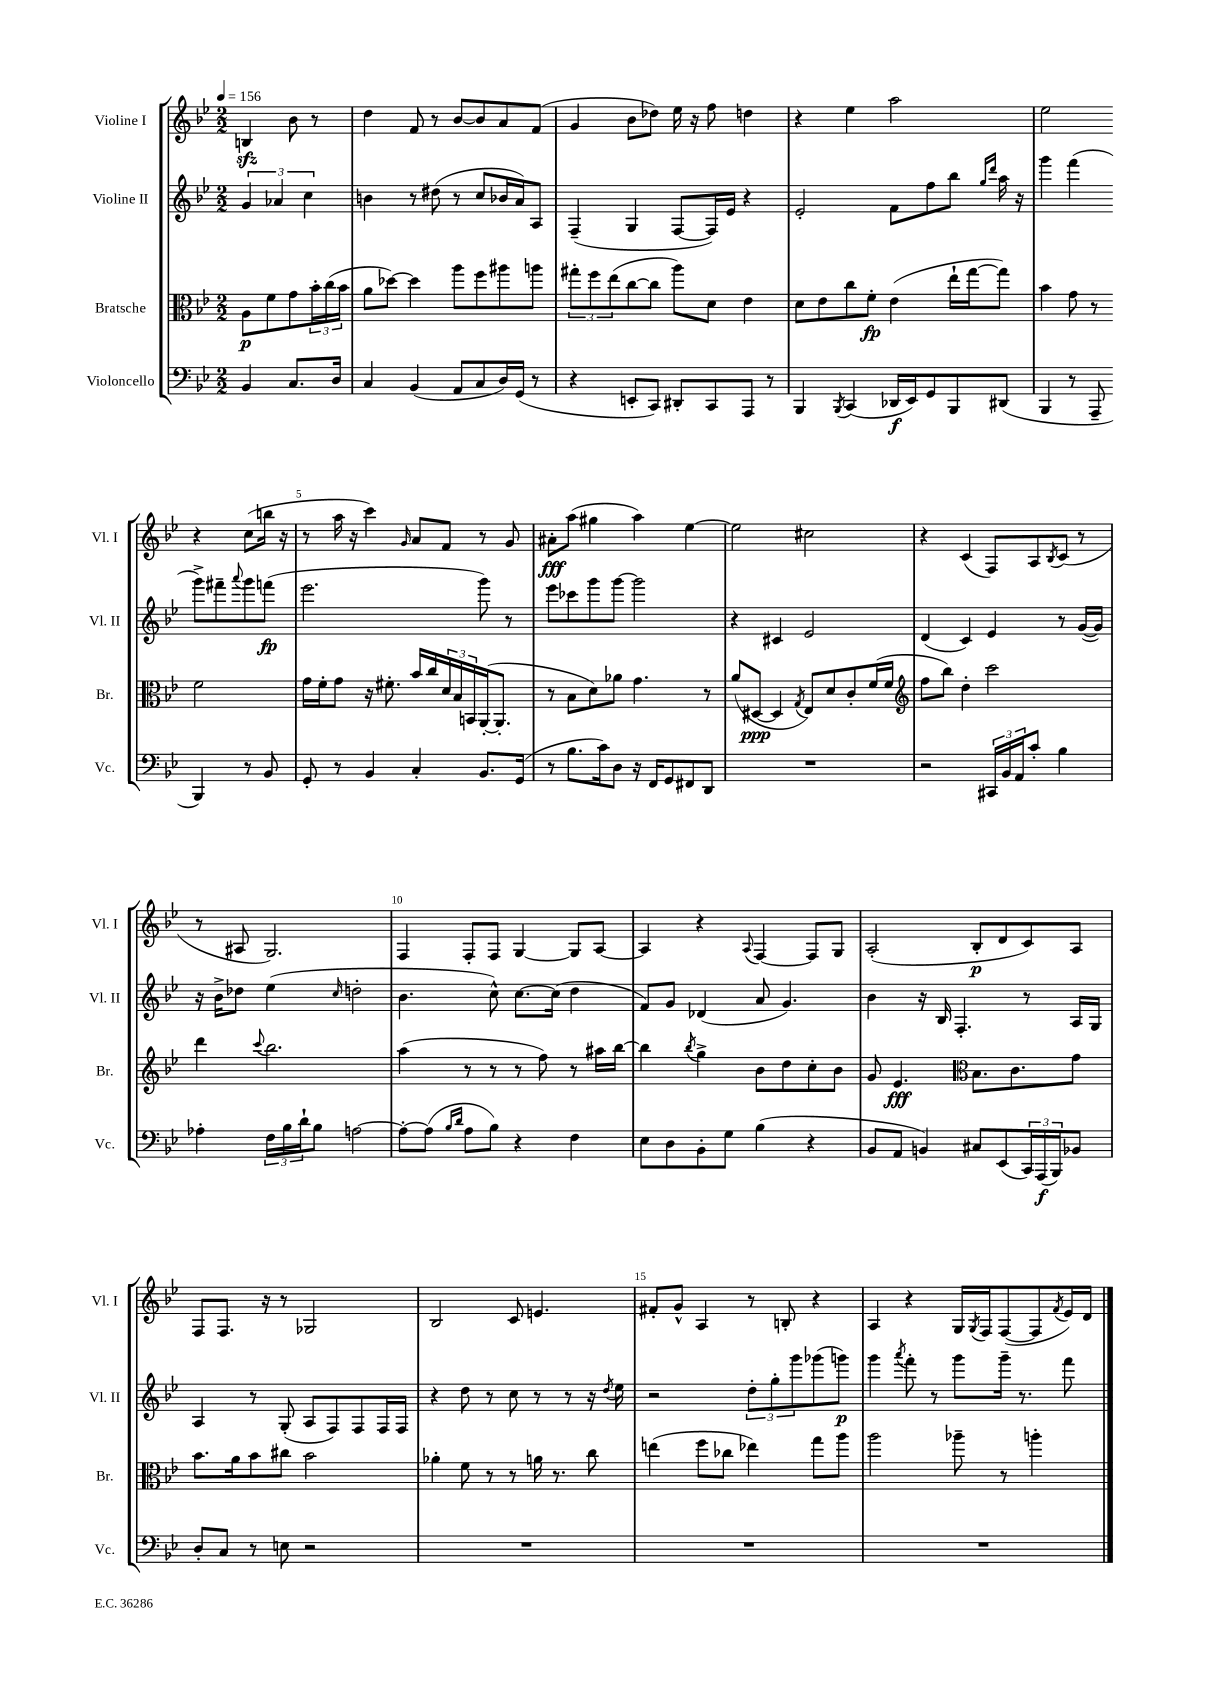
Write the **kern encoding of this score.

**kern	**kern	**kern	**kern
*staff4	*staff3	*staff2	*staff1
*clefF4	*clefC3	*clefG2	*clefG2
*k[b-e-]	*k[b-e-]	*k[b-e-]	*k[b-e-]
*M2/2	*M2/2	*M2/2	*M2/2
*MM156	*MM156	*MM156	*MM156
4BB-/	8A\L	6g/	4B/
.	8f\	.	.
.	.	6a-/	.
8.C/L	8g\	.	8b-\
.	.	6cc\	.
.	24b-'\L	.	8r
.	(24cc\	.	.
16D/Jk	.	.	.
.	24b-\JJ	.	.
=	=	=	=
4C/	8a\L	4b\	4dd\
.	[8dd-\J)	.	.
(4BB-/	4dd-\]	8r	8f/
.	.	(8dd#\	8r
8AA/L	8aa\L	8r	[8b-/L
8C/	8ff\	8cc/L	8b-/]
16D/L)	8aa#\	16b-/L	8a/
(16GG/JJ	.	16a/J)	.
8r	8aa\J	8A/J	(8f/J
=	=	=	=
4r	12gg#'\L	(4F~/	4g/
.	12ff\	.	.
.	(12ee-\	.	.
8EE'/L	[8cc\	4G/	8b-\L
8CC/J)	8cc\]J	.	8dd-\J)
8DD#'/L	8aa\L)	[8F/L	16ee-\
.	.	.	16r
8CC/	8d\J	16F/]L)	8ff\
.	.	16e-/JJ	.
8AAA/J	4e-\	4r	4dd\
8r	.	.	.
=	=	=	=
4BBB-/	8d\L	2e-'/	4r
.	8e-\	.	.
8qBBB-/	.	.	.
(4CC/	8cc\	.	4ee-\
.	8f'\J	.	.
16DD-/LL	(4e-\	8f\L	2aa\
16EE-/J)	.	.	.
8GG/	.	8ff\	.
8BBB-/	16ee-`\LL	8bb-\J	.
.	[16gg\J	.	.
.	.	16qqgg/LL	.
.	.	16qqddd/JJ	.
(8DD#/J	8gg\]J)	16aa\	.
.	.	16r	.
=	=	=	=
4BBB-/	4b-\	4ggg\	2ee-\
8r	8g\	(4fff\	.
8AAA~/	8r	.	.
4BBB-/)	2f\	8ggg^\L)	4r
.	.	8fff#~\	.
.	.	8qqaaa/	.
8r	.	8ggg\	(8cc\L
8BB-/	.	(8fff\J	16bb\Jk
.	.	.	16r
=	=	=	=
8GG'/	16g\LL	2.eee-\	8r
.	16f'\J	.	.
8r	8g\J	.	16aa\
.	.	.	16r
4BB-/	16r	.	4ccc\)
.	8.f#'\	.	.
.	.	.	16qqg/
4C'/	16b-/LL	.	8a/L
.	16cc/	.	.
.	24d/	.	8f/J
.	24B-/	.	.
.	24BB/	.	.
8.BB-/L	([16AA'/J	8ggg\)	8r
.	8.AA'/]J	.	.
.	.	8r	8g/
(16GG/Jk	.	.	.
=	=	=	=
8r	8r	8eee-\L	8a#'\L
8.B-\L	8B-\L	8ccc-\	(8aa\J
.	8d\)	8ggg\	4gg#\
16c\k)	.	.	.
8D\J	8a-\J	[8ggg\J	.
16r	4.g\	2ggg\]	4aa\)
16FF/LK	.	.	.
8GG/	.	.	.
8FF#/	.	.	[4ee-\
8DD/J	8r	.	.
=	=	=	=
1r	(8a/L	4r	2ee-\]
.	[8D#/J	.	.
.	4D#/]	4c#/	.
.	8qG/	.	.
.	8E-/L)	2e-/	2cc#\
.	8d/	.	.
.	8c'/	.	.
.	(16f/L	.	.
.	16f/JJ	.	.
=	=	=	=
*	*clefG2	*	*
2r	8ff\L	(4d/	4r
.	8bb-\J)	.	.
.	4dd'\	4c/)	(4c/
24CC#/LL	2ccc\	4e-/	8F/L)
24BB-/	.	.	.
24AA/J	.	.	.
8c'/J	.	.	8A/
.	.	.	8qB-/
4B-\	.	8r	(8c/J
.	.	([16g/LL	8r
.	.	16g/]JJ)	.
=	=	=	=
4A-'\	4ddd\	16r	8r
.	.	16b-^\LK	.
.	.	8dd-\J	8A#/
.	8qqccc/	.	.
24F\LL	2.bb-\	(4ee-\	2.G/)
24B-\	.	.	.
24d`\J	.	.	.
8B-\J	.	.	.
.	.	16qqcc/	.
[2A\	.	2dd'\	.
=	=	=	=
8A'\_L	(4aa\	4.b-\	4F/
(8A\]J	.	.	.
16qqB-/LL	.	.	.
16qqd/JJ	.	.	.
8A\L	8r	.	8F'/L
8B-\J)	8r	8cc^^\)	8F/J
4r	8r	[8.cc\L	[4G/
.	8ff\)	.	.
.	.	(16cc\]Jk	.
4F\	8r	4dd\	8G/]L
.	16aa#\LL	.	[8A/J
.	[16bb-\JJ	.	.
=	=	=	=
8E-\L	4bb-\]	8f/L)	4A/]
8D\	.	8g/J	.
.	8qbb-/	.	.
8BB-'\	4gg^\	(4d-/	4r
8G\J	.	.	.
.	.	.	8qqA/
(4B-\	8b-\L	8a/	[4F/
.	8dd\	4.g/)	.
4r	8cc'\	.	8F/]L
.	8b-\J	.	8G/J
=	=	=	=
8BB-/L	8g/	4b-\	(2A'/
8AA/J	4.e-/	.	.
4BB/)	.	16r	.
.	.	16B-/	.
.	.	4.F'/	.
*	*clefC3	*	*
8C#/L	8.B-\L	.	8B-'/L
(8EE-/	.	.	8d/
.	8.c\	.	.
24CC/L)	.	8r	8c/)
(24AAA/	.	.	.
24BBB-/J)	.	.	.
8BB-/J	8g\J	16A/LL	8A/J
.	.	16G/JJ	.
=	=	=	=
8D'/L	8.b-\L	4A/	8F/L
8C/J	.	.	8.F/J
.	16a\k	.	.
8r	8b-\	8r	.
.	.	.	16r
8E\	8cc#\J	(8G'/	8r
2r	2b-\	8A/L	2G-/
.	.	8F/)	.
.	.	8F/	.
.	.	16F/L	.
.	.	16F/JJ	.
=	=	=	=
1r	4a-'\	4r	2B-/
.	8f\	8dd\	.
.	8r	8r	.
.	8r	8cc\	8c/
.	16a\	8r	4.e/
.	8.r	.	.
.	.	8r	.
.	8cc\	16r	.
.	.	8qdd/	.
.	.	16ee-\	.
=	=	=	=
1r	(4ee\	2r	8f#'/L
.	.	.	8g^^/J
.	8ff\L	.	4A/
.	8cc-\J	.	.
.	4ee-\)	12dd'\L	8r
.	.	12gg'\	.
.	.	.	8B'/
.	.	12ggg\	.
.	8gg\L	(8ggg-\	4r
.	8aa\J	8ggg\J)	.
=	=	=	=
1r	2aa\	4ggg\	4A/
.	.	8qaaa/	.
.	.	8fff'\	4r
.	.	8r	.
.	8aa-~\	8ggg\L	16G/LL
.	.	.	8qG/
.	.	.	16F/J
.	8r	16ggg~\Jk	([8F/
.	.	8.r	.
.	4aa'\	.	8F/]
.	.	.	8qf/
.	.	8fff\	16e-/L)
.	.	.	16d/JJ
==	==	==	==
*-	*-	*-	*-
